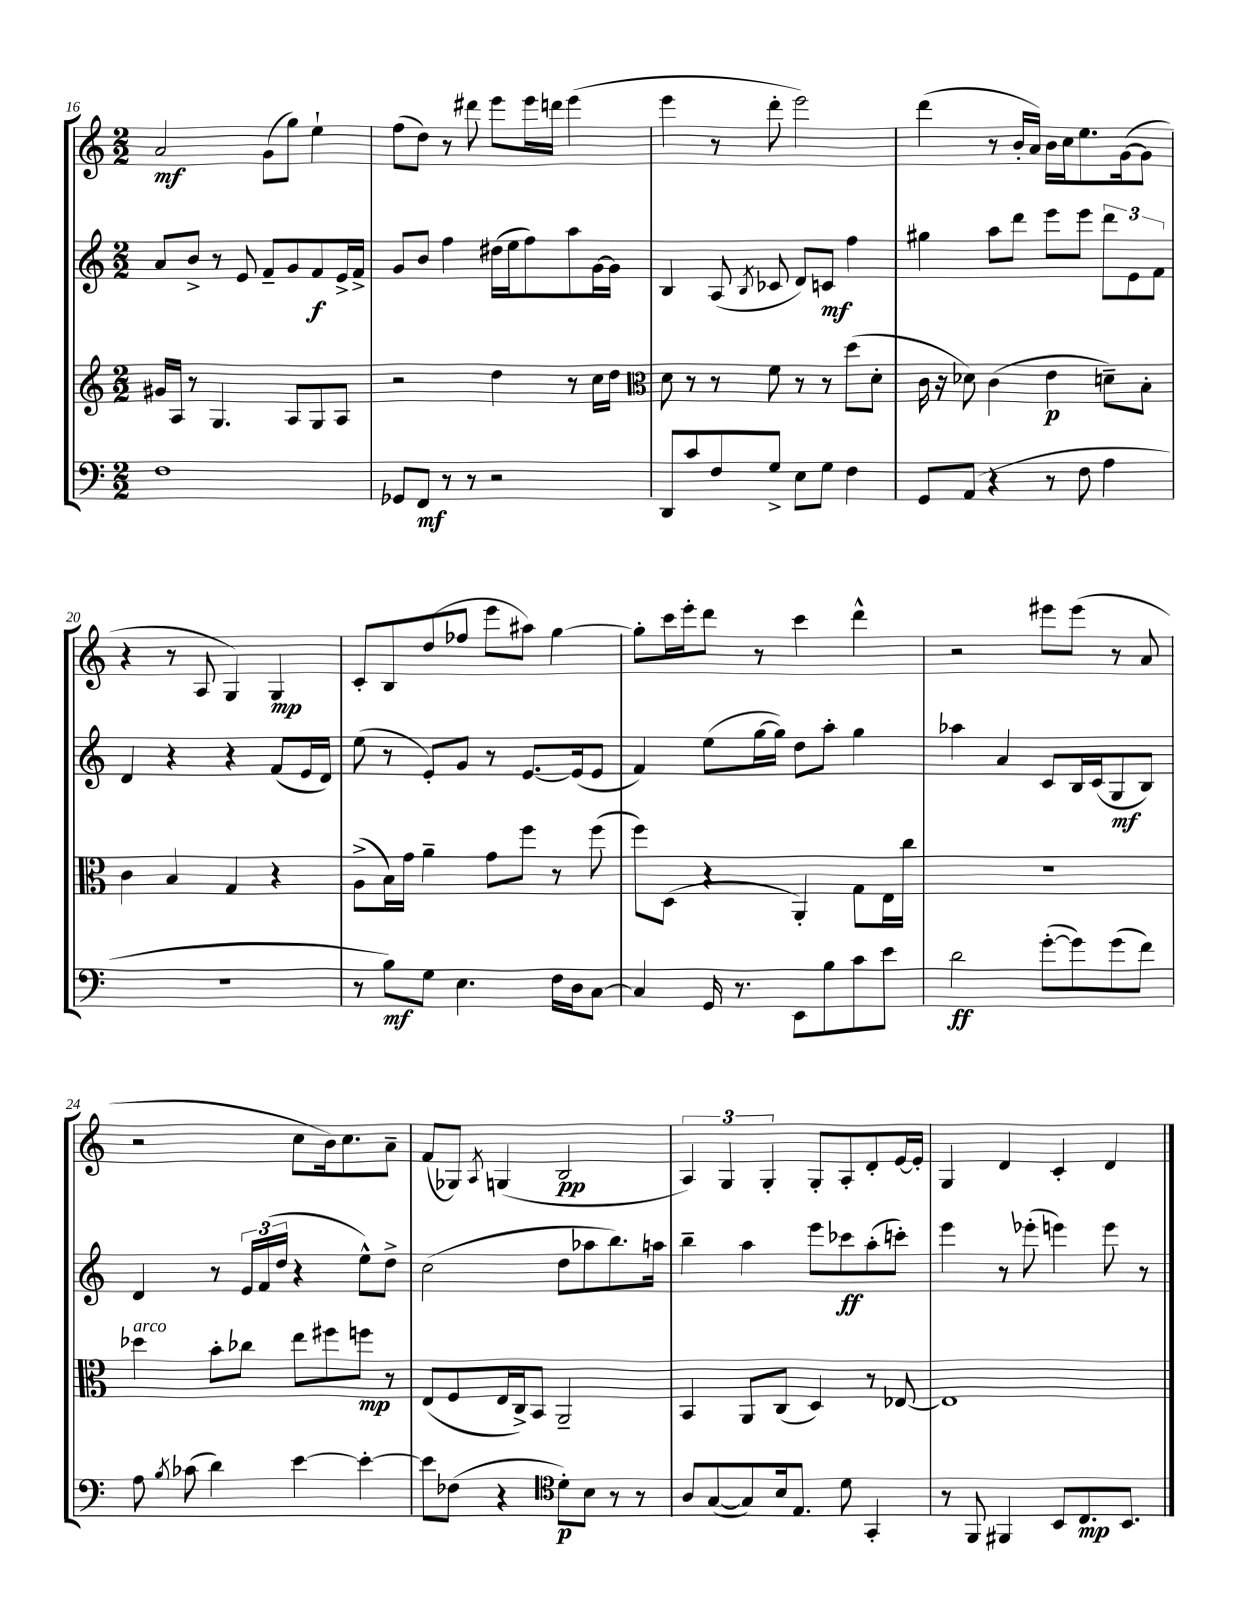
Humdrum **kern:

**kern	**kern	**kern	**kern
*staff4	*staff3	*staff2	*staff1
*clefF4	*clefG2	*clefG2	*clefG2
*k[]	*k[]	*k[]	*k[]
*M2/2	*M2/2	*M2/2	*M2/2
1F	16g#/LL	8a/L	2a/
.	16A/JJ	.	.
.	8r	8b^/J	.
.	4.G/	8r	.
.	.	8e/	.
.	.	8f~/L	(8g\L
.	8A/L	8g/	8gg\J)
.	8G/	8f/	4ee`\
.	8A/J	16e^/L	.
.	.	16f^/JJ	.
=	=	=	=
8GG-/L	2r	8g/L	(8ff\L
8FF/J	.	8b/J	8dd\J)
8r	.	4ff\	8r
8r	.	.	8ddd#\
2r	4dd\	(16dd#\LL	8eee\L
.	.	16ee\J	.
.	.	8ff\)	16eee\L
.	.	.	16ddd\JJ
.	8r	8aa\	(4eee\
.	16cc\LL	[16g\L	.
.	16dd\JJ	16g\]JJ	.
=	=	=	=
*	*clefC3	*	*
8DD/L	8d\	4B/	4eee\
8c/	8r	.	.
8F/	8r	(8A/	8r
.	.	8qB/	.
8G^/J	8f\	8c-/	8ddd'\
8E\L	8r	8d/L)	2eee\)
8G\J	8r	8c/J	.
4F\	(8dd\L	4ff\	.
.	8d'\J	.	.
=	=	=	=
8GG/L	16c\	4gg#\	(4ddd\
.	16r	.	.
(8AA/J	8d-\)	.	.
4r	(4c\	8aa\L	8r
.	.	8ddd\J	16b'/LL
.	.	.	16a/JJ)
8r	4e\	8eee\L	16b\LL
.	.	.	16cc\J
8F\	.	8eee\J	8.ee\
4A\	8d~\L)	12ddd\L	.
.	.	.	([16g\k
.	.	12e\	.
.	8B'\J	.	8g\]J
.	.	12f\J	.
=	=	=	=
1r	4c\	4d/	4r
.	4B/	4r	8r
.	.	.	8A/
.	4G/	4r	4G/)
.	4r	(8f/L	4G/
.	.	16e/L	.
.	.	16d/JJ)	.
=	=	=	=
8r	(8A^\L	(8ee\	8c'/L
8B\L)	16B\L)	8r	8B/
.	16g\JJ	.	.
8G\J	4a~\	8e'/L)	(8dd/
4.E\	.	8g/J	8ff-/J
.	8g\L	8r	8eee\L
.	8ff\J	[8.e/L	8aa#\J)
16F\LL	8r	.	[4gg\
16D\J	.	(16e/]k	.
[8C\J	(8ff\	8e/J	.
=	=	=	=
4C/]	8ff\L)	4f/)	8gg'\]L
.	(8D\J	.	16ccc\L
.	.	.	16eee'\J
16GG/	4r	(8ee\L	8ddd\J
8.r	.	.	.
.	.	[16gg\L	8r
.	.	16gg\]JJ)	.
8EE\L	4AA'/)	8dd\L	4ccc\
8B\	.	8aa'\J	.
8c\	8G\L	4gg\	4ddd^^\
8e\J	16E\L	.	.
.	16cc\JJ	.	.
=	=	=	=
2d\	1r	4aa-\	2r
.	.	4a/	.
([8g'\L	.	8c/L	8eee#\L
8g\])	.	16B/L	(8eee#\J
.	.	(16c/J	.
(8g\	.	8G/	8r
8f\J)	.	8B/J)	8a/
=	=	=	=
8A\	4dd-\	4d/	2r
8qB/	.	.	.
(8c-\	.	.	.
4d\)	8b'\L	8r	.
.	8cc-\J	24e/LL	.
.	.	(24f/	.
.	.	24dd/JJ	.
[4e\	8ee\L	4r	8cc\L
.	8ff#\	.	16b\k)
.	.	.	8.cc\
4e'\_	8ff\J	8ee^^\L)	.
.	8r	8dd^\J	8a~\J
=	=	=	=
8e\]L	(8E/L	(2cc\	(8f/L
(8F-\J	8F/	.	8G-/J)
.	.	.	8qA/
4r	16E/L	.	(4G/
.	16C^/J)	.	.
.	8BB/J	.	.
*clefC4	*	*	*
8d'\L)	2AA~/	8dd\L	2B/
8B\J	.	8aa-\	.
8r	.	8.bb\)	.
8r	.	.	.
.	.	16aa\Jk	.
=	=	=	=
8A/L	4BB/	4bb~\	6A/)
([8G/	.	.	.
.	.	.	6G/
8G/])	8AA/L	4aa\	.
.	.	.	6G'/
16B/k	(8C/J	.	.
8.E/J	.	.	.
.	4D/)	8eee\L	8G'/L
8d\	.	8ccc-\	8A'/
4GG'/	8r	(8aa'\	8d'/
.	[8E-/	8ccc'\J)	[16e/L
.	.	.	16e'/]JJ
=	=	=	=
8r	1E-]	4eee\	4G/
8FF/	.	.	.
4FF#/	.	8r	4d/
.	.	(8eee-'\	.
8BB/L	.	4eee\)	4c'/
8.C/	.	.	.
.	.	8eee\	4d/
8.BB/J	.	.	.
.	.	8r	.
==	==	==	==
*-	*-	*-	*-
